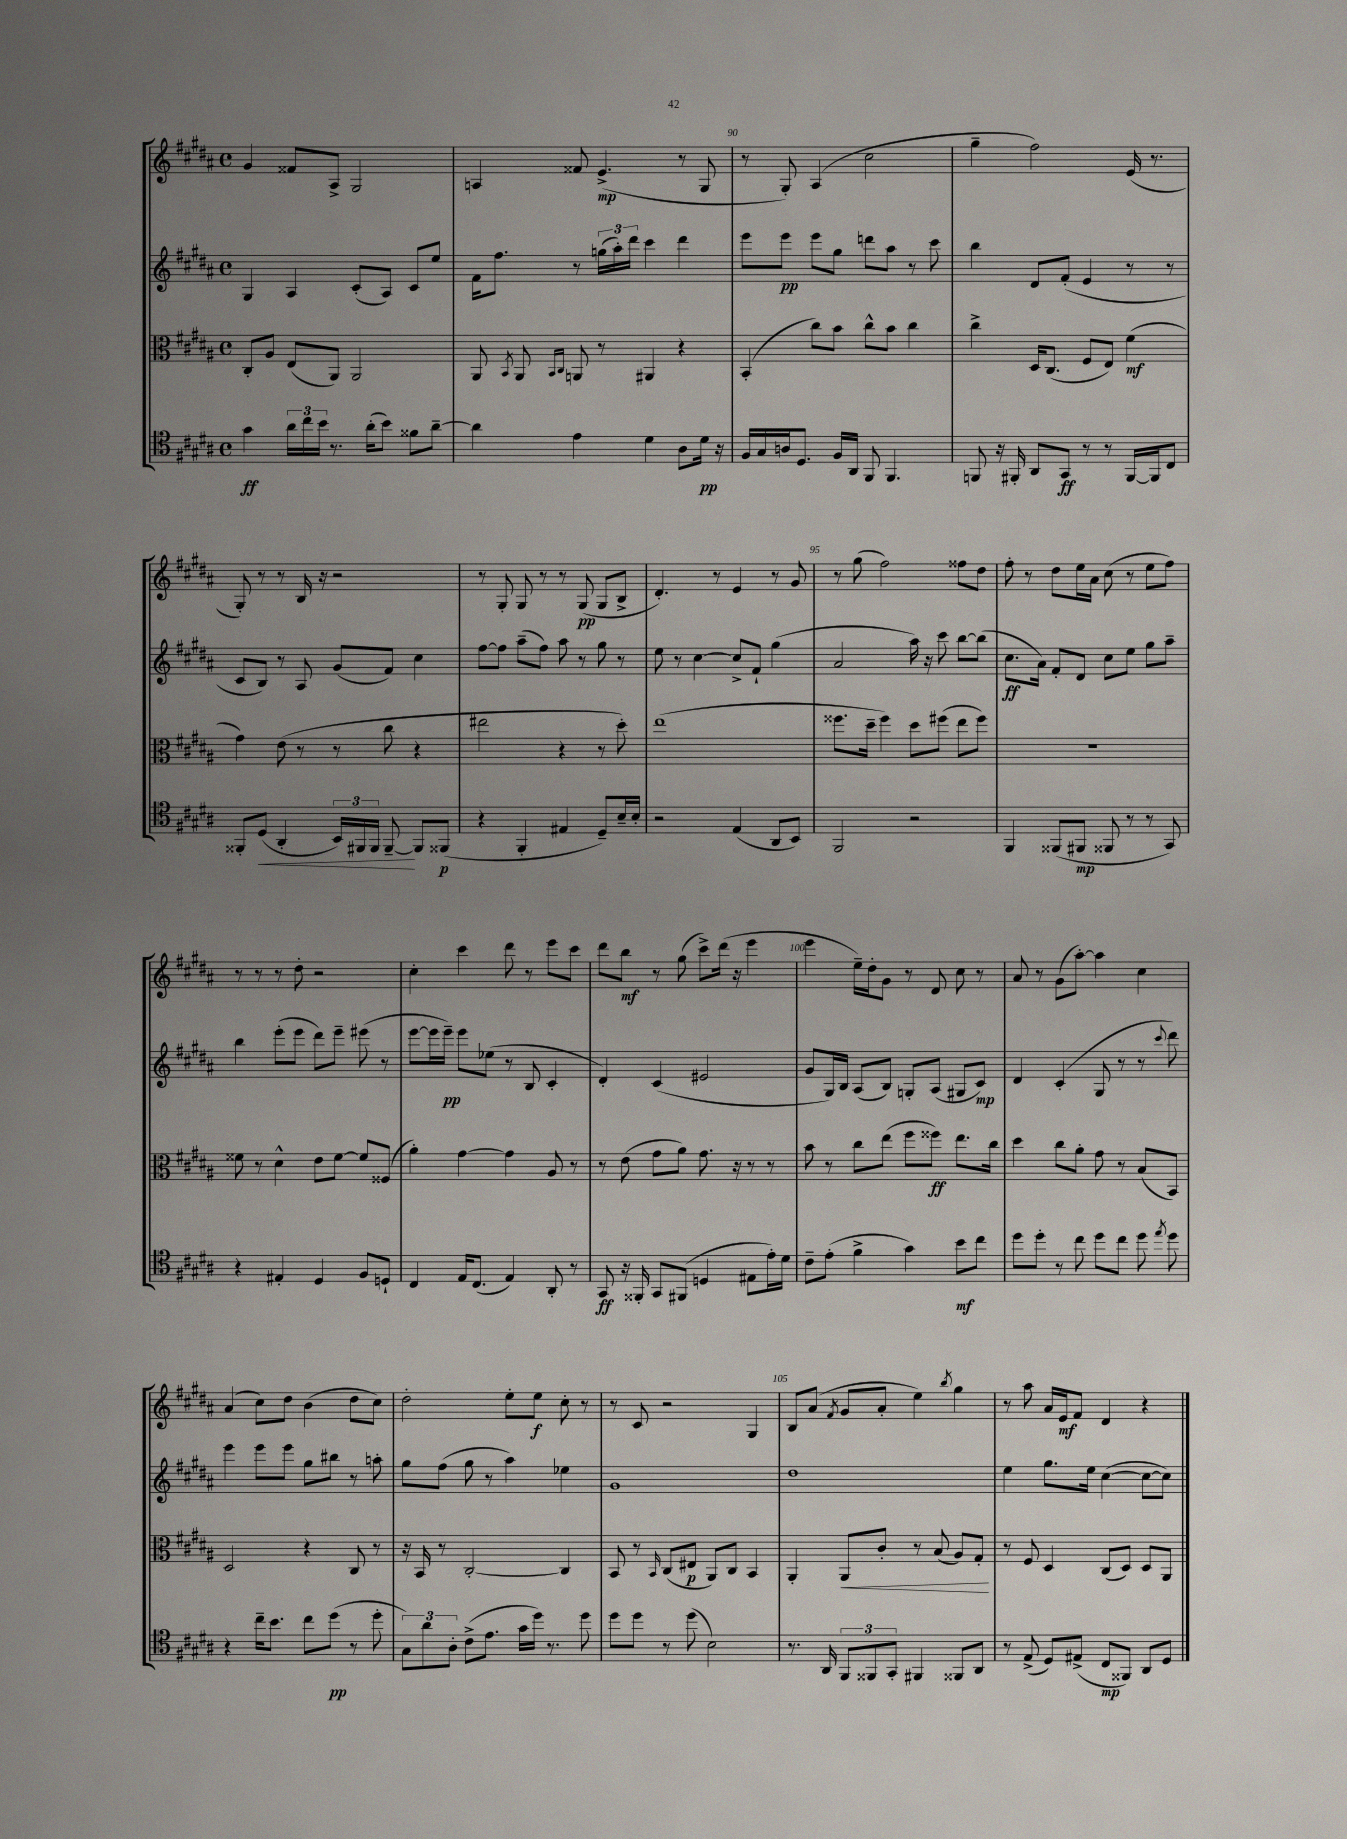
<<
\new StaffGroup <<
\new Staff = "s0" {
    \clef treble \key b \major \defaultTimeSignature \time 4/4
    \autoBeamOff gis'4 fisis'8[ ais8]-> gis2 |
    a4 fisis'8 e'4.->\mp( r8 gis8 |
    r8 gis8-.) ais4( cis''2 |
    gis''4-- fis''2) e'16( r8. |
    gis8-.) r8 r8 b16 r16 r2 |
    r8 gis8-. gis8 r8 r8 gis8\pp( gis8[ b8]-> |
    dis'4.-.) r8 e'4 r8 gis'8 |
    r8 gis''8( fis''2) fisis''8[ dis''8] |
    fis''8-. r8 dis''8[ e''16 ais'16] cis''8( r8 e''8[ fis''8]) |
    r8 r8 r8 dis''8-. r2 |
    cis''4-. cis'''4 dis'''8 r8 e'''8[ cis'''8] |
    dis'''8[ b''8]\mf r8 gis''8( cis'''8[->) dis'''16]( r16 e'''4 |
    e'''4 e''16[--) dis''16-. gis'8] r8 dis'8 cis''8 r8 |
    ais'8 r8 gis'8[( ais''8]~-.) ais''4 cis''4 |
    ais'4( cis''8[) dis''8] b'4( dis''8[ cis''8]) |
    dis''2-. e''8[-. e''8]\f cis''8-. r8 |
    r8 cis'8 r2 gis4 |
    b8[ ais'8]( \acciaccatura { fis'8 } gis'8[ ais'8]-. e''4) \acciaccatura { b''8 } gis''4 |
    r8 ais''8 ais'16[ e'16\mf fis'8] dis'4 r4 \bar "|." |
}
\new Staff = "s1" {
    \clef treble \key b \major \defaultTimeSignature \time 4/4
    \autoBeamOff gis4 ais4 cis'8[-.( ais8]) cis'8[ e''8] |
    fis'16[ fis''8.] r8 \tuplet 3/2 { g''16[( ais''16-.) dis'''16] } cis'''4 dis'''4 |
    e'''8[ e'''8]\pp e'''8[ gis''8] d'''8[ ais''8] r8 cis'''8 |
    b''4 dis'8[ fis'8]-.( e'4 r8 r8 |
    cis'8[ b8]) r8 ais8 gis'8[( fis'8]) cis''4 |
    fis''8[~ fis''8] ais''8[--( fis''8]) ais''8 r8 gis''8 r8 |
    e''8 r8 cis''4~ cis''8[-> fis'8]-! gis''4( |
    ais'2 ais''16) r16 cis'''8 b''8[~ b''8]( |
    cis''8.[\ff ais'16]) fis'8[-. dis'8] cis''8[ e''8] gis''8[ ais''8]-- |
    b''4 e'''8[-.( e'''8] dis'''8[) e'''8]-- eis'''8( r8 |
    e'''8[~ e'''16 e'''16]--\pp) e'''8[ ees''8]( r8 b8 cis'4-. |
    dis'4-.) cis'4( eis'2 |
    gis'8[ gis16) b16] ais8[( b8]) g8[-. ais8]( gis8[ cis'8]\mp) |
    dis'4 cis'4-.( gis8 r8 r8 \appoggiatura { cis'''8 } dis'''8) |
    e'''4 e'''8[ e'''8] gis''8[ bis''8] r8 a''8-. |
    gis''8[ fis''8]( gis''8 r8 ais''4) ees''4 |
    gis'1 |
    dis''1 |
    e''4 gis''8.[ e''16] cis''4~( cis''8[~ cis''8]) \bar "|." |
}
\new Staff = "s2" {
    \clef alto \key b \major \defaultTimeSignature \time 4/4
    \autoBeamOff cis8[-. ais8] e8[( ais,8]) ais,2 |
    ais,8 \acciaccatura { b,8 } ais,8 \grace { b,16[ cis16] } a,8 r8 ais,4 r4 |
    b,4-.( cis''8[) b'8] cis''8[-^ b'8] cis''4 |
    cis''4-> dis16[ cis8.]( fis8[ e8]) fis'4\mf( |
    gis'4) e'8( r8 r8 cis''8 r4 |
    eis''2 r4 r8 dis''8-.) |
    e''1( |
    fisis''8.[ dis''16]-- fisis''4) dis''8[ fis''8]( e''8[ fis''8]) |
    r1 |
    fisis'8 r8 dis'4-^ e'8[ fisis'8]~ fisis'8[ fisis8]( |
    ais'4-.) gis'4~ gis'4 ais8 r8 |
    r8 e'8( gis'8[ ais'8]) gis'8. r16 r8 r8 |
    b'8 r8 cis''8[ e''8]( fis''8[ fisis''8]\ff) e''8.[ cis''16] |
    dis''4 cis''8[ ais'8]-. gis'8 r8 b8[( b,8]) |
    dis2 r4 cis8 r8 |
    r16 b,16 r8 cis2~-. cis4 |
    b,8 r8 \grace { b,16 } cis8[( eis8]\p ais,8[) cis8] b,4 |
    ais,4-. ais,8[\< cis'8]-. r8 b8( ais8[) gis8]-.\! |
    r8 fis8 dis4 cis8[( dis8]) dis8[ ais,8] \bar "|." |
}
\new Staff = "s3" {
    \clef tenor \key b \major \defaultTimeSignature \time 4/4
    \autoBeamOff gis'4\ff \tuplet 3/2 { ais'16[ cis''16 b'16] } r8. ais'16[-.( b'8]) fisis'8[ ais'8]~-- |
    ais'4 e'4 dis'4 ais8[ dis'16]\pp r16 |
    fis16[ gis16 a16 dis8.] fis16[ ais,16] fis,8 fis,4. |
    f,8 r16 fis,16-. ais,8[ gis,8]\ff r8 r8 fis,16[~ fis,16 cis8] |
    fisis,8[-. dis8]\<( ais,4-. \tuplet 3/2 { b,16[) fis,16 fis,16] } fis,8~--\! fis,8[ fisis,8]\p( |
    r4 fis,4-. eis4 dis8[--) b16-- b16]-. |
    r2 e4( ais,8[ b,8]) |
    fis,2 r2 |
    fis,4 fisis,8[( fis,8]\mp fisis,8 r8 r8 gis,8) |
    r4 eis4-. dis4 fis8[ d8]-! |
    cis4 e16[ cis8.]( e4) ais,8-. r8 |
    gis,8\ff r16 fisis,16-. gis,8[ fis,8]( d4 eis8[ e'16-.) dis'16] |
    cis'8[-- e'8]-.( fis'4-> gis'4) b'8[\mf cis''8] |
    dis''8[ dis''8]-. r8 cis''8 dis''8[ cis''8] dis''8 \acciaccatura { e''8 } dis''8 |
    r4 cis''16[-- b'8.] cis''8[ dis''8]\pp( r8 dis''8-. |
    \tuplet 3/2 { gis8[) ais'8 ais8]-. } cis'8[->( e'8.] gis'16[ dis''16]) r8. dis''8 |
    dis''8[ dis''8] r8 dis''8( b2) |
    r8. ais,16 \tuplet 3/2 { fis,8[ fisis,8 gis,8]-. } fis,4 fisis,8[ ais,8] |
    r8 e8->( dis8[) eis8]->( cis8[\mp fisis,8]) ais,8[ dis8] \bar "|." |
}
>>
>>
\layout { \context { \Score currentBarNumber = #88 \override BarNumber.break-visibility = ##(#f #t #t) barNumberVisibility = #(every-nth-bar-number-visible 5) } }
